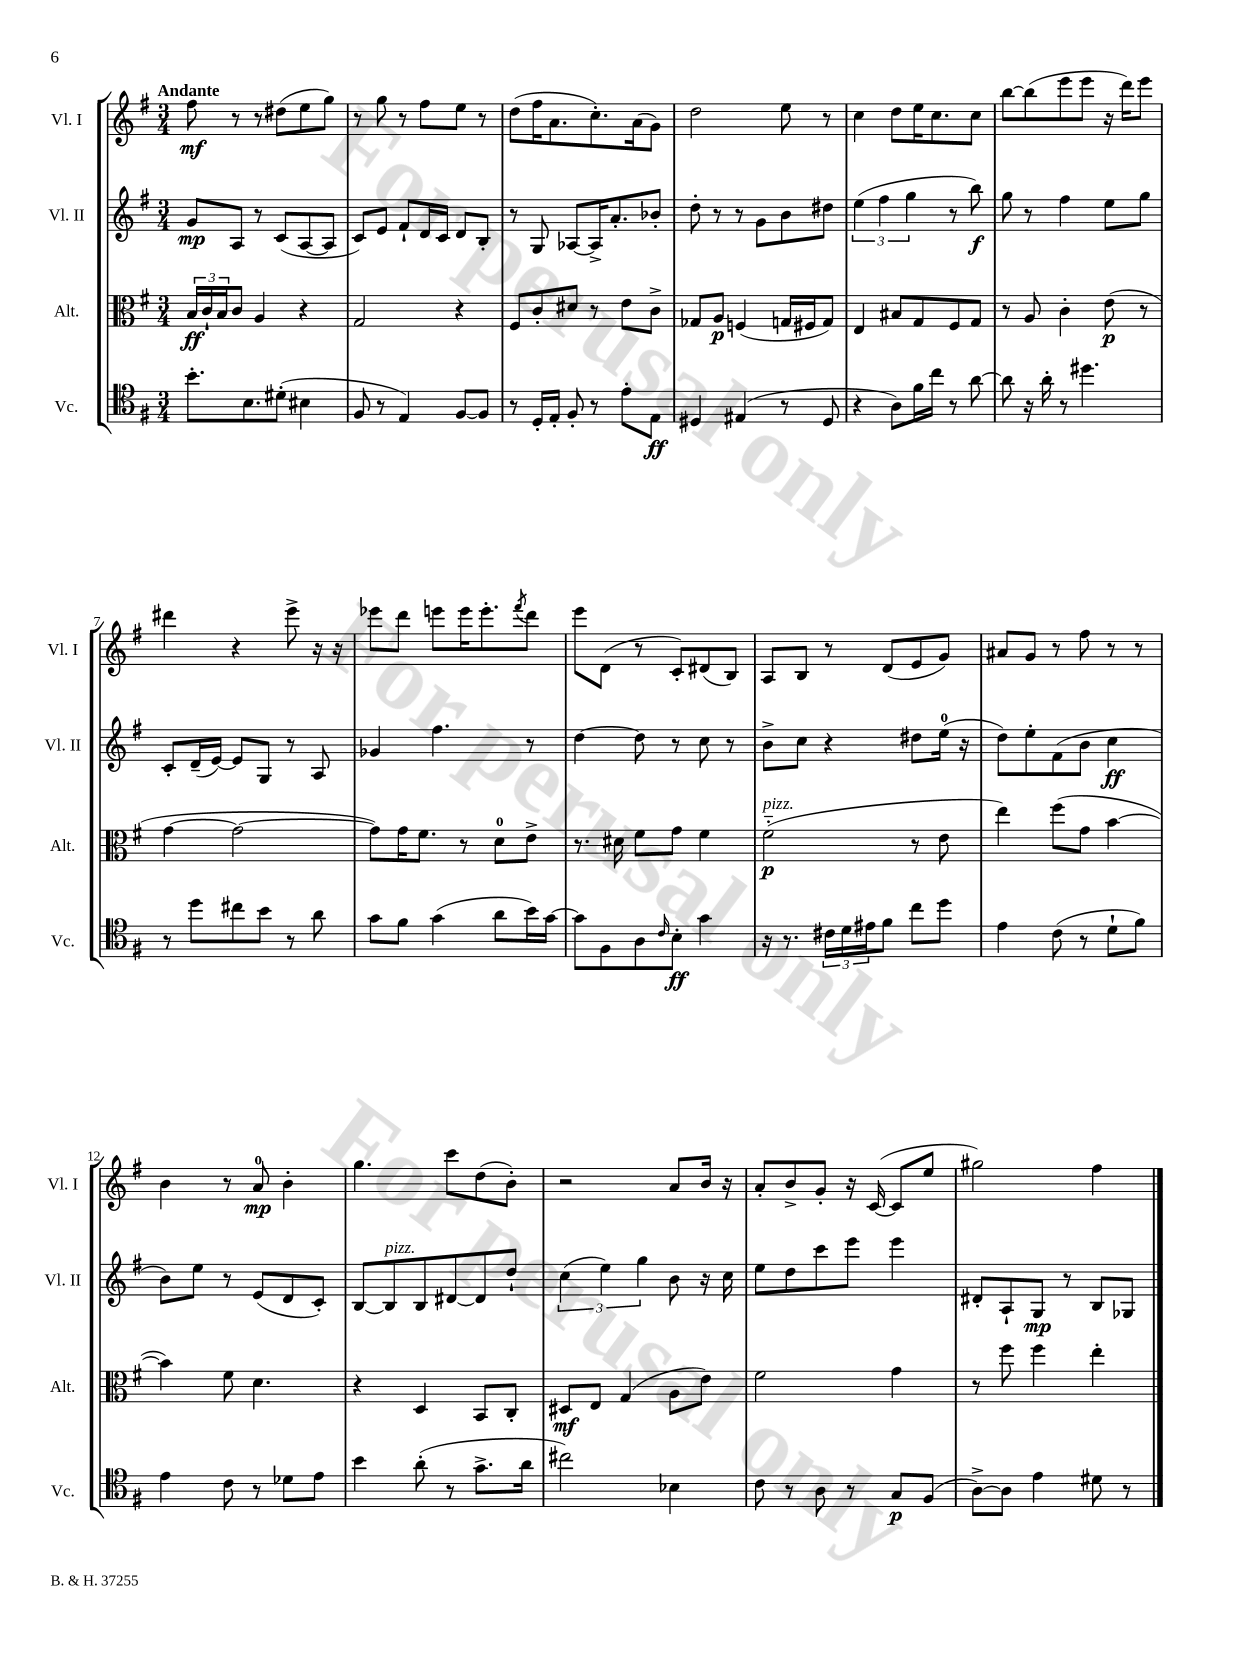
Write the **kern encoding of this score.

**kern	**dynam	**kern	**dynam	**kern	**dynam	**kern	**dynam
*part4	*part4	*part3	*part3	*part2	*part2	*part1	*part1
*staff4	*staff4	*staff3	*staff3	*staff2	*staff2	*staff1	*staff1
*I"Vc.	*	*I"Alt.	*	*I"Vl. II	*	*I"Vl. I	*
*I'Vc.	*	*I'Alt.	*	*I'Vl. II	*	*I'Vl. I	*
*clefC4	*	*clefC3	*	*clefG2	*	*clefG2	*
*k[f#]	*	*k[f#]	*	*k[f#]	*	*k[f#]	*
*M3/4	*	*M3/4	*	*M3/4	*	*M3/4	*
=1	=1	=1	=1	=1	=1	=1	=1
!	!	!	!	!	!	!LO:TX:a:B:t=Andante	!
8.b'\L	.	24B/LL	ff	8g/L	mp	8ff#\	mf
.	.	24c`/	.	.	.	.	.
.	.	24B/J	.	.	.	.	.
.	.	8c/J	.	8A/J	.	8r	.
8.B\	.	.	.	.	.	.	.
.	.	4A/	.	8r	.	8r	.
(8d#X'\J	.	.	.	(8c/L	.	(8dd#X\L	.
4B#X\	.	4r	.	[8A/	.	8ee\	.
.	.	.	.	8A/J]	.	8gg\J)	.
=2	=2	=2	=2	=2	=2	=2	=2
8F#/	.	2G/	.	8c/L)	.	8r	.
8r	.	.	.	8e/J	.	8gg\	.
4E/)	.	.	.	8f#`/L	.	8r	.
.	.	.	.	16d/L	.	8ff#\L	.
.	.	.	.	16c/JJ	.	.	.
[8F#/L	.	4r	.	8d/L	.	8ee\J	.
8F#/J]	.	.	.	8B'/J	.	8r	.
=3	=3	=3	=3	=3	=3	=3	=3
8r	.	8F#/L	.	8r	.	(8dd\L	.
16D'/LL	.	8c'/	.	8G/	.	16ff#\K	.
16E'/JJ	.	.	.	.	.	8.a\	.
8F#'/	.	8d#X/J	.	[8A-X/L	.	.	.
8r	.	8r	.	16A-^/K]	.	8.cc'\)	.
.	.	.	.	8.a'/	.	.	.
8e'\L	.	8e\L	.	.	.	.	.
.	.	.	.	.	.	(16a\k	.
8E\J	ff	8c^\J	.	8b-X'/J	.	8g\J)	.
=4	=4	=4	=4	=4	=4	=4	=4
4D#X/	.	8G-X/L	.	8dd'\	.	2dd\	.
.	.	8A/J	p	8r	.	.	.
(4E#X/	.	(4Fn/	.	8r	.	.	.
.	.	.	.	8g\L	.	.	.
8r	.	16Gn/LL	.	8b\	.	8ee\	.
.	.	16F#X/J	.	.	.	.	.
8D#/	.	8G/J)	.	8dd#X\J	.	8r	.
=5	=5	=5	=5	=5	=5	=5	=5
4r	.	4E/	.	(6ee\	.	4cc\	.
.	.	.	.	6ff#\	.	.	.
8A\L)	.	8B#X/L	.	.	.	8dd\L	.
.	.	.	.	6gg\	.	.	.
16f#\L	.	8G/	.	.	.	16ee\K	.
16cc\JJ	.	.	.	.	.	8.cc\	.
8r	.	8F#/	.	8r	.	.	.
[8a\	.	8G/J	.	8bb\)	f	8cc\J	.
=6	=6	=6	=6	=6	=6	=6	=6
8a\]	.	8r	.	8gg\	.	[8bb\L	.
16r	.	8A/	.	8r	.	(8bb\]	.
16a'\	.	.	.	.	.	.	.
8r	.	4c'\	.	4ff#\	.	8eee\	.
4.dd#X\	.	.	.	.	.	8eee\J	.
.	.	(8e\	p	8ee\L	.	16r	.
.	.	.	.	.	.	16ddd\KL)	.
.	.	8r	.	8gg\J	.	8eee\J	.
!!LO:LB:g=z
=7	=7	=7	=7	=7	=7	=7	=7
8r	.	[4g\	.	8c'/L	.	4ddd#X\	.
8dd\L	.	.	.	(16d~/L	.	.	.
.	.	.	.	[16e/JJ)	.	.	.
8cc#X\	.	2g\_	.	8e/L]	.	4r	.
8b\J	.	.	.	8G/J	.	.	.
8r	.	.	.	8r	.	8eee^\	.
8a\	.	.	.	8A/	.	16r	.
.	.	.	.	.	.	16r	.
=8	=8	=8	=8	=8	=8	=8	=8
8g\L	.	8g\L])	.	4g-X/	.	8eee-X\L	.
8f#\J	.	16g\K	.	.	.	8ddd\J	.
.	.	8.f#\J	.	.	.	.	.
(4g\	.	.	.	4.ff#\	.	8eeen\L	.
.	.	8r	.	.	.	16eee\K	.
.	.	.	.	.	.	8.eee'\	.
8a\L	.	8d\L	.	.	.	.	.
.	.	.	.	.	.	8qfff#/	.
16b\L)	.	8e^\J	.	8r	.	8ddd\J	.
[16g\JJ	.	.	.	.	.	.	.
=9	=9	=9	=9	=9	=9	=9	=9
8g\L]	.	8.r	.	[4dd\	.	8eee\L	.
8F#\	.	.	.	.	.	(8d\J	.
.	.	16d#X\	.	.	.	.	.
8A\	.	8f#\L	.	8dd\]	.	8r	.
16qqc/	.	.	.	.	.	.	.
8B'\J	ff	8g\J	.	8r	.	8c'/L)	.
4g\	.	4f#\	.	8cc\	.	(8d#X/	.
.	.	.	.	8r	.	8B/J)	.
=10	=10	=10	=10	=10	=10	=10	=10
!	!	!LO:TX:a:i:t=pizz.	!	!	!	!	!
16r	.	(2f#\	p	8b^\L	.	8A/L	.
8.r	.	.	.	.	.	.	.
.	.	.	.	8cc\J	.	8B/J	.
24c#X\LL	.	.	.	4r	.	8r	.
24d\	.	.	.	.	.	.	.
24e#X\J	.	.	.	.	.	.	.
8f#\J	.	.	.	.	.	(8d/L	.
8cc\L	.	8r	.	8dd#X\L	.	8e/	.
8dd\J	.	8e\	.	(16ee\Jk	.	8g/J)	.
.	.	.	.	16r	.	.	.
=11	=11	=11	=11	=11	=11	=11	=11
4e\	.	4ee\)	.	8dd\L)	.	8a#X/L	.
.	.	.	.	8ee'\	.	8g/J	.
(8c\	.	(8ff#\L	.	(8f#\	.	8r	.
8r	.	8g\J	.	8b\J	.	8ff#\	.
8d`\L	.	[4b\	.	4cc\	ff	8r	.
8f#\J)	.	.	.	.	.	8r	.
!!LO:LB:g=z
=12	=12	=12	=12	=12	=12	=12	=12
4e\	.	4b\])	.	8b\L)	.	4b\	.
.	.	.	.	8ee\J	.	.	.
8c\	.	8f#\	.	8r	.	8r	.
8r	.	4.d\	.	(8e/L	.	8a/	mp
8d-X\L	.	.	.	8d/	.	4b'\	.
8e\J	.	.	.	8c'/J)	.	.	.
=13	=13	=13	=13	=13	=13	=13	=13
4b\	.	4r	.	[8B/L	.	4.gg\	.
!	!	!	!	!LO:TX:a:i:t=pizz.	!	!	!
.	.	.	.	8B/]	.	.	.
(8a'\	.	4D/	.	8B/	.	.	.
8r	.	.	.	[8d#X/	.	8ccc\L	.
8.g^\L	.	8BB/L	.	8d#/]	.	(8dd\	.
.	.	8C'/J	.	8dd`/J	.	8b'\J)	.
16a\Jk	.	.	.	.	.	.	.
=14	=14	=14	=14	=14	=14	=14	=14
2cc#X\)	.	8D#X/L	mf	(6cc\	.	2r	.
.	.	8E/J	.	.	.	.	.
.	.	.	.	6ee\)	.	.	.
.	.	(4G/	.	.	.	.	.
.	.	.	.	6gg\	.	.	.
4B-X\	.	8A\L	.	8b\	.	8a/L	.
.	.	8e\J)	.	16r	.	16b/Jk	.
.	.	.	.	16cc\	.	16r	.
=15	=15	=15	=15	=15	=15	=15	=15
8c\	.	2f#\	.	8ee\L	.	8a'/L	.
8r	.	.	.	8dd\	.	8b^/	.
8A\	.	.	.	8ccc\	.	8g'/J	.
8r	.	.	.	8eee\J	.	16r	.
.	.	.	.	.	.	([16c/	.
8G/L	p	4g\	.	4eee\	.	8c/L]	.
(8F#/J	.	.	.	.	.	8ee/J	.
=16	=16	=16	=16	=16	=16	=16	=16
[8A^\L)	.	8r	.	8d#X'/L	.	2gg#X\)	.
8A\J]	.	8ff#\	.	8A`/	.	.	.
4e\	.	4ff#\	.	8G/J	mp	.	.
.	.	.	.	8r	.	.	.
8d#X\	.	4ee'\	.	8B/L	.	4ff#\	.
8r	.	.	.	8G-X/J	.	.	.
==	==	==	==	==	==	==	==
*-	*-	*-	*-	*-	*-	*-	*-
